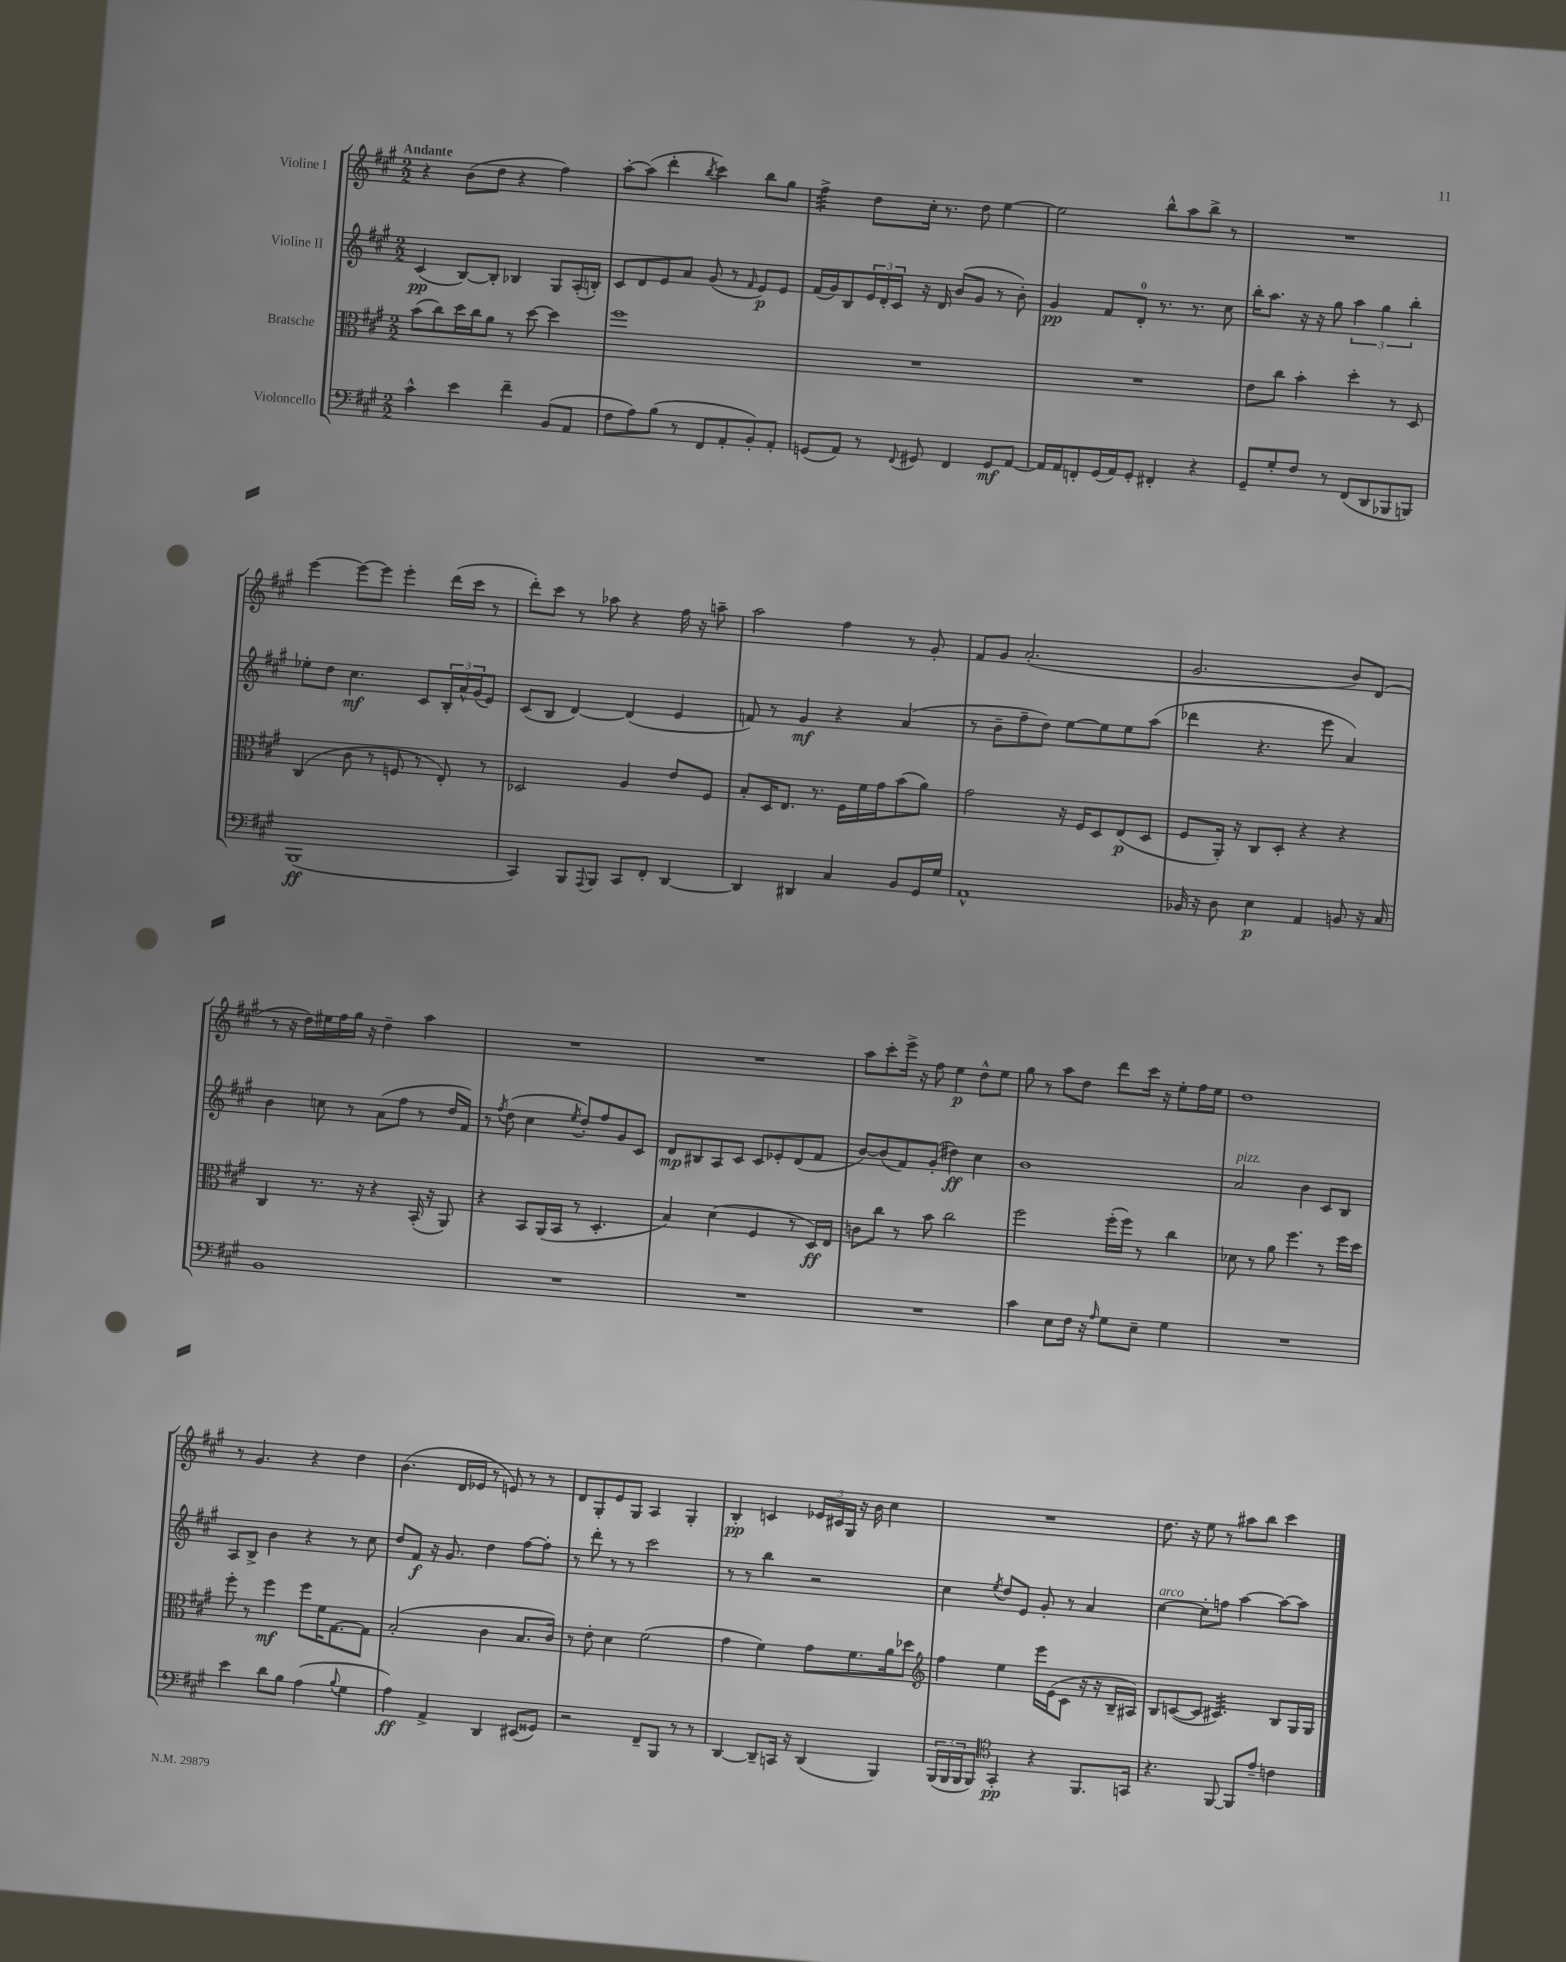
<<
\new StaffGroup <<
\new Staff = "s0" \with { instrumentName = "Violine I" } {
    \clef treble \key a \major \numericTimeSignature \time 2/2 \tempo "Andante"
    r4 b'8( d''8 r4 fis''4) |
    a''8~-. a''8( d'''4-. \acciaccatura { b''8 } cis'''4) b''8 gis''8 |
    fis''4:32-> d''8 cis''16-. r8. d''8 e''4~ |
    e''2 b''8-^ a''8 b''8-> r8 |
    R1 |
    e'''4~ e'''8~ e'''8 e'''4-. d'''16( cis'''16 r8 |
    d'''8-.) cis'''8 r8 aes''8 r4 fis''16 r16 a''8-- |
    a''2 fis''4 r8 gis'8-. |
    fis'8 gis'8 a'2.-.( |
    gis'2. b'8) d'8( |
    r8 r16 d''16) eis''16 fis''16 gis''16 r16 d''4-- a''4 |
    R1 |
    R1 |
    a''8 cis'''8-. e'''16-> r16 fis''8 e''4\p d''8-^ e''8 |
    gis''8 r8 a''8 d''8 d'''8 cis'''16 r16 e''8-. fis''16 e''16 |
    d''1 |
    r8 gis'4. r4 d''4 |
    b'4.( d'16 ees'16 r8 e'8) r8 r8 |
    d'8 gis8-. e'8 gis8 a4 gis4-. |
    b4-.\pp c'4 \tuplet 3/2 { ees'16 cis'16 gis16 } r16 b'16 cis''4 |
    R1 |
    d''8. r16 e''8 r8 ais''8 b''8 cis'''4 \bar "|." |
}
\new Staff = "s1" \with { instrumentName = "Violine II" } {
    \clef treble \key a \major \numericTimeSignature \time 2/2
    cis'4\pp( b8~) b8-. bes4 gis8 a16-.( b16-.) |
    cis'8 d'8 e'8 a'8 gis'8( r8 \grace { fis'16 } e'8\p) e'8 |
    fis'16( gis'16) b8 \tuplet 3/2 { e'16 d'16-. cis'16 } r16 d'16 b'8( gis'8 r8 b'8-.) |
    gis'4\pp fis'8 d'8-0-. r8. r8. cis''8 |
    b''16-. a''8. r16 r16 gis''8 \tuplet 3/2 { a''4 gis''4 b''4-. } |
    ees''8-. d''8 cis''4.\mf cis'8 \tuplet 3/2 { b16-. a'16-^ gis'16( } e'8) |
    cis'8( b8 d'4~) d'4( e'4 |
    f'8) r8 gis'4\mf r4 a'4( |
    r8 b'8-- fis''8-- d''8) e''8~ e''8 e''8 a''8( |
    des'''4 r4. e'''8 a'4) |
    b'4 c''8 r8 a'8( fis''8 r8 d''16 fis'16) |
    r8 \acciaccatura { fis''8 } d''8( cis''4 \acciaccatura { e''8 } d''8-.) fis''8 gis'8 cis'8 |
    d'8\mp bis8 a8 cis'8 cis'8 ees'8-. d'8( fis'8 |
    b'8~) b'8( fis'8) gis'8-.( dis''4\ff) cis''4 |
    b'1 |
    a'2^\markup { \italic "pizz." } b'4 cis'8 b8 |
    a8 b8-> b'4 r4 r8 cis''8 |
    d''8 fis'8\f r16 gis'8. d''4 fis''8~ fis''8-. |
    r8 d'''8-. r8 r8 cis'''2 |
    r8 r8 b''4 r2 |
    cis''4 \acciaccatura { e''8 } d''8 e'8 gis'8-. r8 a'4 |
    cis''4~^\markup { \italic "arco" } cis''8-. f''8 a''4~ a''8~ a''8 \bar "|." |
}
\new Staff = "s2" \with { instrumentName = "Bratsche" } {
    \clef alto \key a \major \numericTimeSignature \time 2/2
    b'8( cis''8) d''16 cis''16 a'8 r8 d''8~ d''4 |
    fis''1 |
    R1 |
    R1 |
    e'8 cis''8 b'4-. d''4-. r8 d8 |
    cis4( cis'8 r8 f8 r8 e8-.) r8 |
    des2 a4 e'8 fis8 |
    b8-. d16 e8. r8. fis16 fis'16 gis'16 b'8( a'8) |
    gis'2 r16 fis16 d8 e8\p( d8 |
    fis8 a,16-.) r16 cis8 d8-. r4 r4 |
    cis4 r8. r16 r4 b,16-.( r16 a,8) |
    r4 b,8 a,16( b,16 r8 d4.-. |
    b4) d'4( fis4 r8 d16\ff) e16 |
    c'8 cis''8 r8 b'8 cis''2 |
    fis''2 fis''16-.( fis''16) r8 cis''4 |
    des'8 r8 a'8 fis''4. r8 fis''16 d''16 |
    fis''8-. r8 fis''4\mf fis''8 fis'16 gis8.~ gis8 |
    b2-.( cis'4 b8. cis'16) |
    r8 e'8-. d'4 fis'2( |
    gis'4 fis'4) gis'8 fis'8. a'16 des''8 |
    \clef treble fis''4 e''4 e'''16 e'16( cis'8 r16 r16 b16-- ais16) |
    b8 c'8~( c'8 cis'4.:32) b8 gis16 gis16 \bar "|." |
}
\new Staff = "s3" \with { instrumentName = "Violoncello" } {
    \clef bass \key a \major \numericTimeSignature \time 2/2
    cis'4-^ e'4 fis'4-- b,8( a,8 |
    fis8 a8) b8( r8 fis,8 a,8-. b,8-.) a,8-. |
    g,8( a,8) r8 \appoggiatura { fis,8 } gis,8 fis,4 gis,8\mf a,8~ |
    a,16 a,16 f,8-. gis,16( a,16) gis,8-. fis,4-. r4 |
    gis,8-- gis8-. fis8 r8 fis,8( d,8 bes,,8 b,,8) |
    b,,1\ff( |
    cis,4) b,,8 \appoggiatura { a,,8 } b,,8 cis,8 fis,8-. d,4~ |
    d,4 dis,4 cis4 b,8 gis,16 gis16 |
    a,1-^ |
    bes,16 r16 d8 e4\p a,4 b,8 r16 cis16 |
    b,1 |
    R1 |
    R1 |
    R1 |
    cis'4 e8 fis16 r16 \grace { a16 } gis8 e8-- gis4 |
    R1 |
    e'4 d'8 b8 a4( \appoggiatura { b8 } gis4 |
    a4\ff) a,4-> d,4 eis,8( gisis,8) |
    r2 fis,8-- b,,8 r8 r8 |
    d,4~ d,8-- c,16 r16 d,4( b,,4) |
    \tuplet 3/2 { b,,16( b,,16 b,,16 } b,,8) \clef tenor gis,4-.\pp r4 fis,8. g,16 |
    r4. fis,8~ fis,8 e'8-- c'4 \bar "|." |
}
>>
>>
\layout { \context { \Score \remove "Bar_number_engraver" } }
